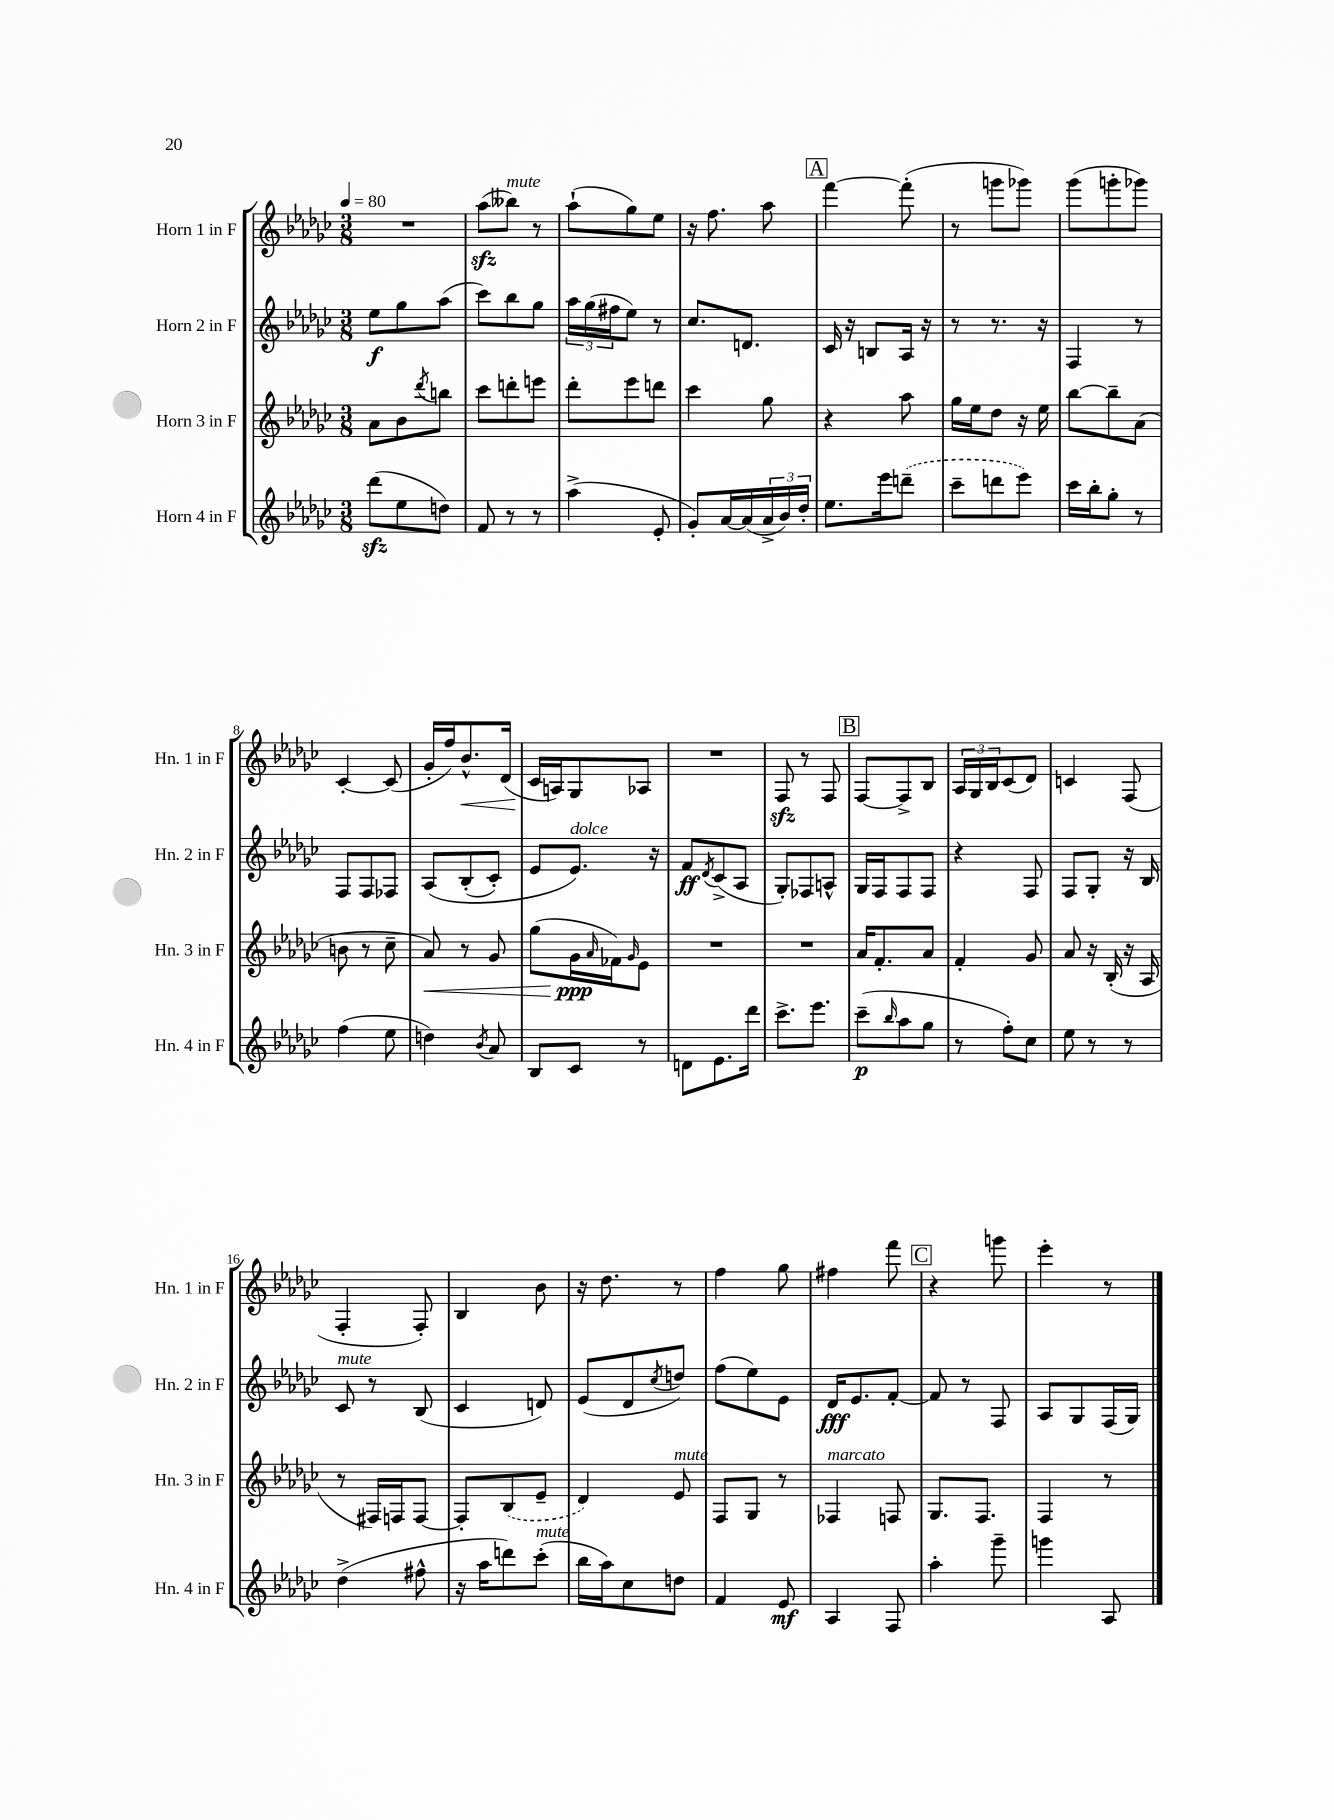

**kern	**dynam	**kern	**dynam	**kern	**dynam	**kern	**dynam
*part4	*part4	*part3	*part3	*part2	*part2	*part1	*part1
*staff4	*staff4	*staff3	*staff3	*staff2	*staff2	*staff1	*staff1
*I"Horn 4 in F	*	*I"Horn 3 in F	*	*I"Horn 2 in F	*	*I"Horn 1 in F	*
*I'Hn. 4 in F	*	*I'Hn. 3 in F	*	*I'Hn. 2 in F	*	*I'Hn. 1 in F	*
*clefG2	*	*clefG2	*	*clefG2	*	*clefG2	*
*k[b-e-a-d-g-c-]	*	*k[b-e-a-d-g-c-]	*	*k[b-e-a-d-g-c-]	*	*k[b-e-a-d-g-c-]	*
*M3/8	*	*M3/8	*	*M3/8	*	*M3/8	*
*MM80	*	*MM80	*	*MM80	*	*MM80	*
=1	=1	=1	=1	=1	=1	=1	=1
(8ddd-zz\L	.	8a-\L	.	8ee-\L	f	4.r	.
8ee-\	.	8b-\	.	8gg-\	.	.	.
.	.	8qddd-/	.	.	.	.	.
8ddn\J)	.	8bbn\J	.	(8aa-\J	.	.	.
=2	=2	=2	=2	=2	=2	=2	=2
8f/	.	8ccc-\L	.	8ccc-\L)	.	(8aa-zz\L	.
!	!	!	!	!	!	!LO:TX:a:i:t=mute	!
8r	.	8dddn'\	.	8bb-\	.	8bb--X\J)	.
8r	.	8eeen\J	.	8gg-\J	.	8r	.
=3	=3	=3	=3	=3	=3	=3	=3
(4aa-^\	.	8ddd-'\L	.	24aa-\LL	.	(8aa-`\L	.
.	.	.	.	(24gg-\	.	.	.
.	.	.	.	24ff#X\J	.	.	.
.	.	8eee-\	.	8ee-\J)	.	8gg-\)	.
8e-'/	.	8dddn\J	.	8r	.	8ee-\J	.
=4	=4	=4	=4	=4	=4	=4	=4
8g-'/L)	.	4ccc-\	.	8.cc-/L	.	16r	.
.	.	.	.	.	.	8.ff\	.
[16a-/L	.	.	.	.	.	.	.
(16a-/]	.	.	.	8.dn/J	.	.	.
24a-^/	.	8gg-\	.	.	.	8aa-\	.
24b-/)	.	.	.	.	.	.	.
24dd-'/JJ	.	.	.	.	.	.	.
!!LO:REH:place=s1:t=A
=5	=5	=5	=5	=5	=5	=5	=5
8.ee-\L	.	4r	.	16c-/	.	[4fff\	.
.	.	.	.	16r	.	.	.
.	.	.	.	8Bn/L	.	.	.
16eee-\k	.	.	.	.	.	.	.
(8dddn~\J	.	8aa-\	.	16A-/Jk	.	(8fff'\]	.
.	.	.	.	16r	.	.	.
=6	=6	=6	=6	=6	=6	=6	=6
8ccc-~\L	.	16gg-\LL	.	8r	.	8r	.
.	.	16ee-\J	.	.	.	.	.
8dddn\	.	8dd-\J	.	8.r	.	8gggn\L	.
8eee-\J)	.	16r	.	.	.	8ggg-X\J)	.
.	.	16ee-\	.	16r	.	.	.
=7	=7	=7	=7	=7	=7	=7	=7
16ccc-\LL	.	[8bb-\L	.	4F/	.	(8ggg-\L	.
16bb-'\J	.	.	.	.	.	.	.
8gg-'\J	.	8bb-~\]	.	.	.	8gggn'\	.
8r	.	(8a-\J	.	8r	.	8ggg-X\J)	.
!!LO:LB:g=z
=8	=8	=8	=8	=8	=8	=8	=8
(4ff\	.	8bn\	.	8F/L	.	[4c-'/	.
.	.	8r	.	8F/	.	.	.
8ee-\	.	8cc-~\	.	8F-X/J	.	(8c-/]	.
=9	=9	=9	=9	=9	=9	=9	=9
!	!	!	!LO:HP:b	!	!	!	!
4ddn\)	.	8a-/)	<	(8A-/L	.	16g-'/LL	.
.	.	.	.	.	.	16ff/J)	.
!	!	!	!	!	!	!	!LO:HP:b
.	.	8r	.	(8B-'/	.	8.b-^^/	<
8qb-/	.	.	.	.	.	.	.
8a-/	.	8g-/	.	8c-'/J)	.	.	.
.	.	.	.	.	.	(16d-/Jk	.
=10	=10	=10	=10	=10	=10	=10	=10
8B-/L	.	(8gg-\L	.	8e-/L	.	16c-/LL	.
.	.	.	.	.	.	16An/J)	[
!	!	!	!	!LO:TX:a:i:t=dolce	!	!	!
8c-/J	.	16g-\L	ppp	8.e-/J)	.	8G-/	.
.	.	16qqa-/	.	.	.	.	.
.	.	16f-X\J)	[	.	.	.	.
.	.	16qqg-/	.	.	.	.	.
8r	.	8e-\J	.	.	.	8A-X/J	.
.	.	.	.	16r	.	.	.
=11	=11	=11	=11	=11	=11	=11	=11
8dn\L	.	4.r	.	8f/L	ff	4.r	.
.	.	.	.	8qd-/	.	.	.
8.e-\	.	.	.	(8c-^/	.	.	.
.	.	.	.	8A-/J	.	.	.
16ddd-\Jk	.	.	.	.	.	.	.
=12	=12	=12	=12	=12	=12	=12	=12
8.ccc-^\L	.	4.r	.	8G-'/L)	.	8Fzz/	.
.	.	.	.	8F-X/	.	8r	.
8.eee-\J	.	.	.	.	.	.	.
.	.	.	.	8An^^/J	.	8F/	.
!!LO:REH:place=s1:t=B
=13	=13	=13	=13	=13	=13	=13	=13
(8ccc-~\L	p	16a-/KL	.	16G-/LL	.	[8F/L	.
.	.	8.f'/	.	16F/J	.	.	.
16qqbb-/	.	.	.	.	.	.	.
8aa-\	.	.	.	8F/	.	8F^/]	.
8gg-\J	.	8a-/J	.	8F/J	.	8B-/J	.
=14	=14	=14	=14	=14	=14	=14	=14
8r	.	4f'/	.	4r	.	24A-/LL	.
.	.	.	.	.	.	24G-/	.
.	.	.	.	.	.	24B-/J	.
8ff'\L)	.	.	.	.	.	(8c-/	.
8cc-\J	.	8g-/	.	8F/	.	8d-/J)	.
=15	=15	=15	=15	=15	=15	=15	=15
8ee-\	.	8a-/	.	8F/L	.	4cn/	.
8r	.	16r	.	8G-'/J	.	.	.
.	.	(16B-'/	.	.	.	.	.
8r	.	16r	.	16r	.	(8F/	.
.	.	16A-/	.	16B-/	.	.	.
!!LO:LB:g=z
=16	=16	=16	=16	=16	=16	=16	=16
!	!	!	!	!LO:TX:a:i:t=mute	!	!	!
(4dd-^\	.	8r	.	8c-/	.	4F'/	.
.	.	16F#X/LL)	.	8r	.	.	.
.	.	16Fn/J	.	.	.	.	.
8ff#X^^\	.	[8F/J	.	(8B-/	.	8F'/)	.
=17	=17	=17	=17	=17	=17	=17	=17
16r	.	8F'/L]	.	4c-/	.	4B-/	.
16aa-\KL	.	.	.	.	.	.	.
8dddn\)	.	(8B-/	.	.	.	.	.
!LO:TX:a:i:t=mute	!	!	!	!	!	!	!
(8ccc-'\J	.	8e-~/J	.	8dn/)	.	8b-\	.
=18	=18	=18	=18	=18	=18	=18	=18
16bb-\LL	.	4d-/)	.	(8e-/L	.	16r	.
16aa-\J)	.	.	.	.	.	8.dd-\	.
8cc-\	.	.	.	8d-/	.	.	.
.	.	.	.	8qcc-/	.	.	.
!	!	!LO:TX:a:i:t=mute	!	!	!	!	!
8ddn\J	.	8e-/	.	8ddn/J)	.	8r	.
=19	=19	=19	=19	=19	=19	=19	=19
4f/	.	8F/L	.	(8ff\L	.	4ff\	.
.	.	8G-/J	.	8ee-\)	.	.	.
8e-/	mf	8r	.	8e-\J	.	8gg-\	.
=20	=20	=20	=20	=20	=20	=20	=20
!	!	!LO:TX:a:i:t=marcato	!	!	!	!	!
4A-/	.	4F-X/	.	16d-/KL	fff	4ff#X\	.
.	.	.	.	8.e-/	.	.	.
8F/	.	8Fn/	.	[8f'/J	.	8fff\	.
!!LO:REH:place=s1:t=C
=21	=21	=21	=21	=21	=21	=21	=21
4aa-'\	.	8.G-/L	.	8f/]	.	4r	.
.	.	.	.	8r	.	.	.
.	.	8.F/J	.	.	.	.	.
8ggg-~\	.	.	.	8F/	.	8gggn\	.
=22	=22	=22	=22	=22	=22	=22	=22
4gggn\	.	4F/	.	8A-/L	.	4eee-'\	.
.	.	.	.	8G-/	.	.	.
8A-/	.	8r	.	(16F/L	.	8r	.
.	.	.	.	16G-/JJ)	.	.	.
==	==	==	==	==	==	==	==
*-	*-	*-	*-	*-	*-	*-	*-
